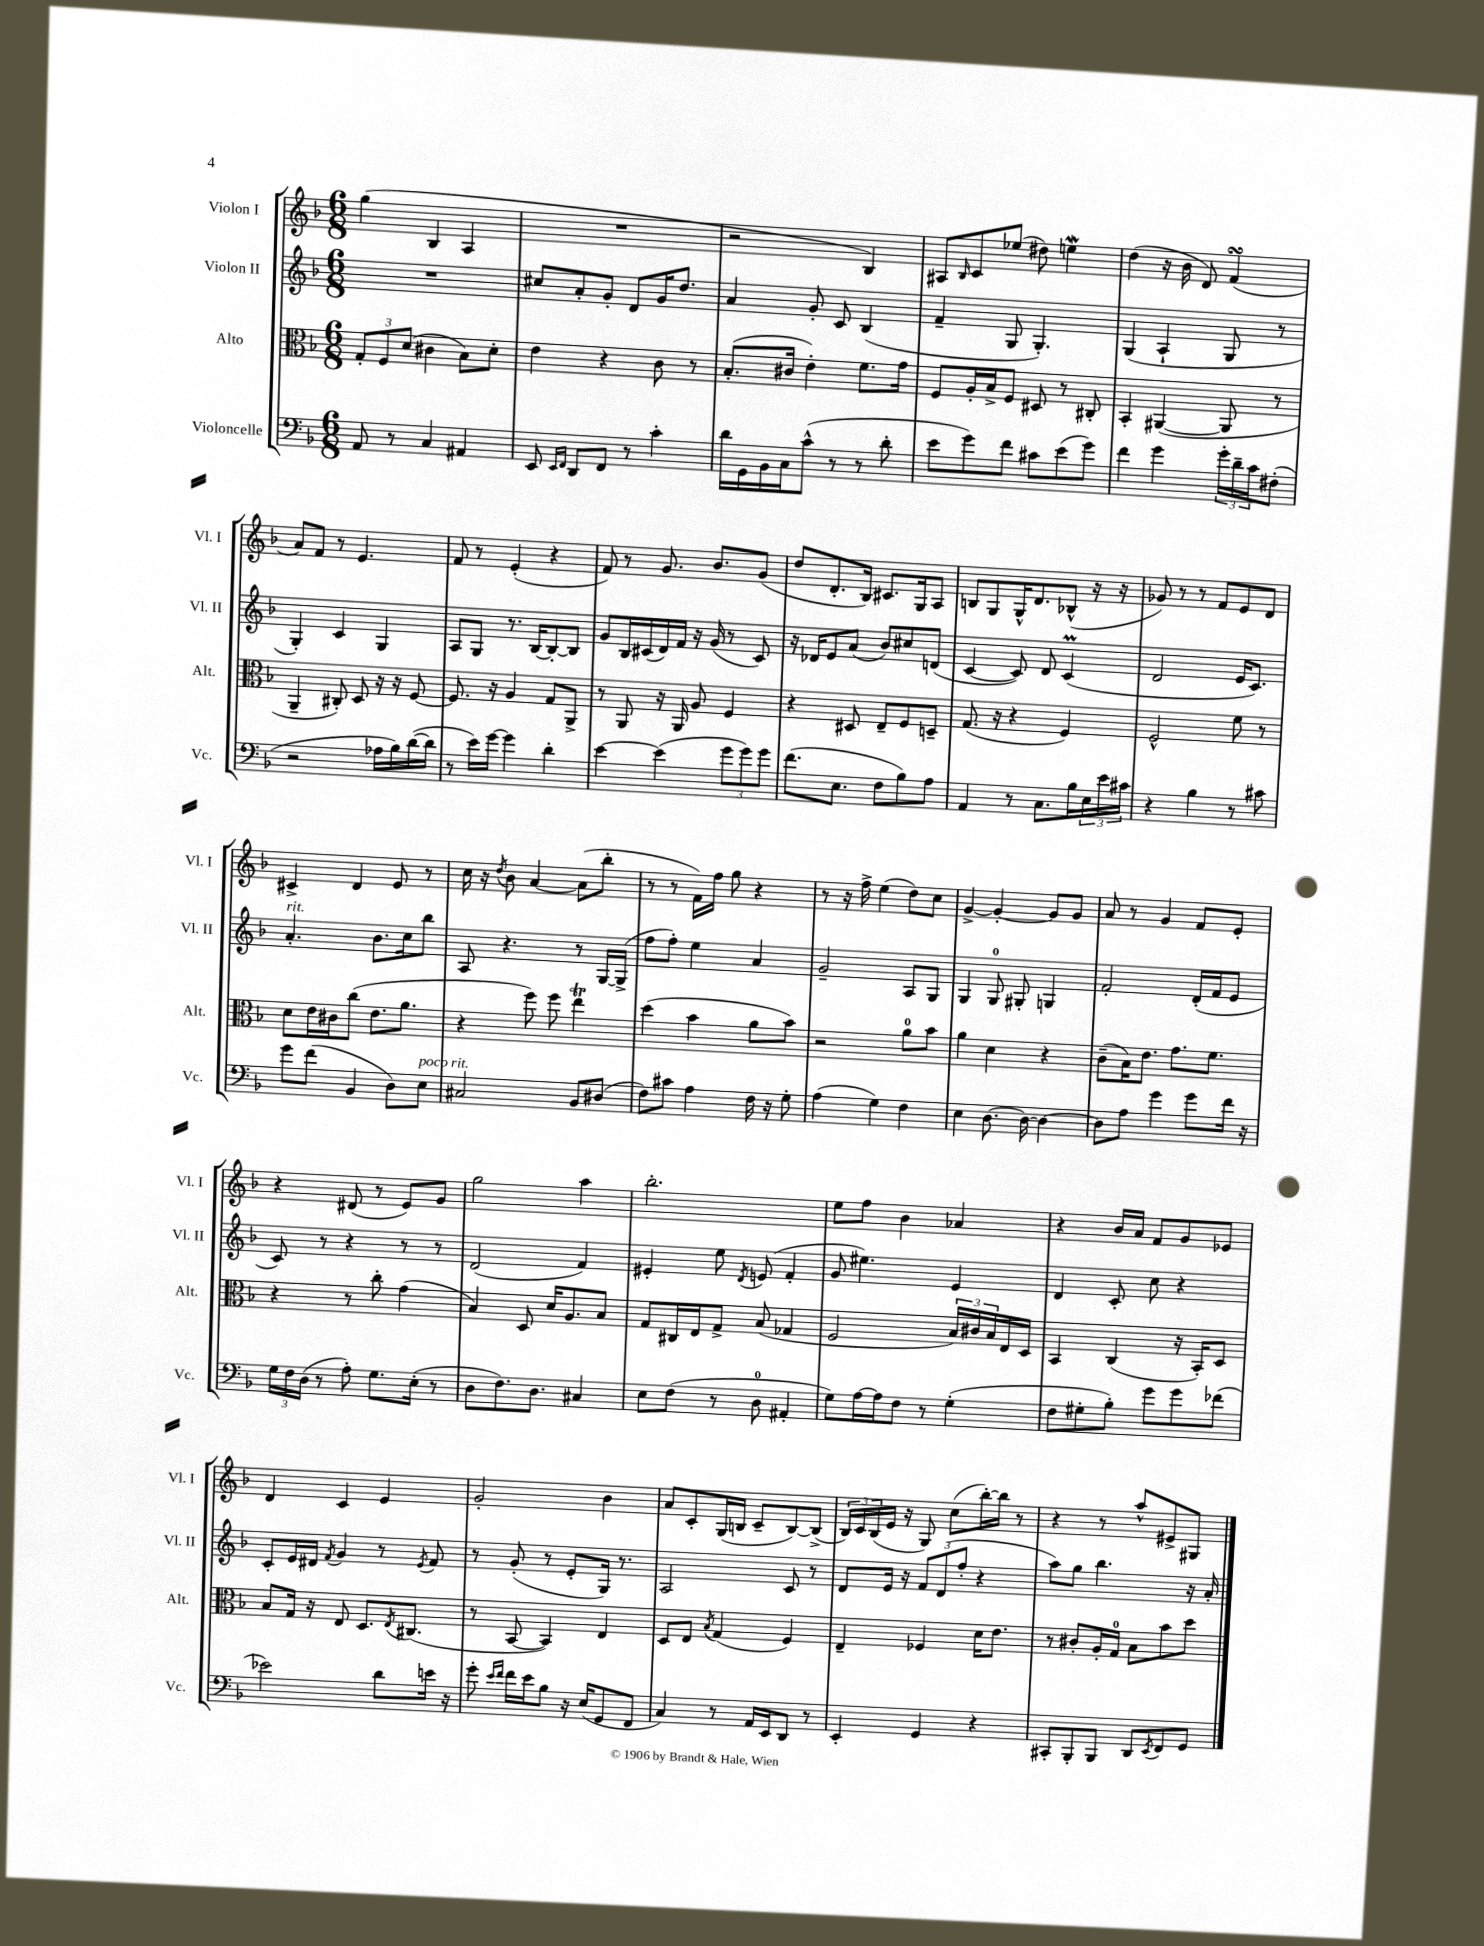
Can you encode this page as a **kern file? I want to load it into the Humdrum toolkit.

**kern	**kern	**kern	**kern
*part4	*part3	*part2	*part1
*staff4	*staff3	*staff2	*staff1
*I"Violoncelle	*I"Alto	*I"Violon II	*I"Violon I
*I'Vc.	*I'Alt.	*I'Vl. II	*I'Vl. I
*clefF4	*clefC3	*clefG2	*clefG2
*k[b-]	*k[b-]	*k[b-]	*k[b-]
*M6/8	*M6/8	*M6/8	*M6/8
=1	=1	=1	=1
8AA/	12G'/L	2.r	(4gg\
.	12F/	.	.
8r	.	.	.
.	(12d/J	.	.
4C/	4c#X\	.	4B-/
4AA#X/	8B-\L)	.	4A/
.	8d'\J	.	.
=2	=2	=2	=2
8EE/	4e\	8cc#X/L	2.r
16qqEE/LL	.	.	.
16qqFF/JJ	.	.	.
8DD/L	.	8a'/	.
8FF/J	4r	8g'/J	.
8r	.	8d/L	.
4c'\	8c\	16g/K	.
.	.	8.dd/J	.
.	8r	.	.
=3	=3	=3	=3
16d\LL	(8.B-'/L	4a/	2r
16GG\	.	.	.
16BB-\	.	.	.
16C\J	16c#X/Jk	.	.
(8c^^\J	4e'\)	8g'/	.
8r	.	8c/	.
8r	8.f\L	(4B-/	4B-/)
8d'\	.	.	.
.	16g\Jk	.	.
=4	=4	=4	=4
8e\L	8F/L	4f~/	8A#X/L
.	.	.	16qqB-/
8g\)	16A'/L	.	8c/
.	16B-^/J	.	.
8f\J	8F/J	8G/	(8ee-X/J
8c#X\L	8D#X/	4.G'/)	8dd#X\)
(8e\	8r	.	4eenW\
8g\J)	8C#X'/	.	.
=5	=5	=5	=5
4f\	4BB-'/	(4G/	(4dd\
4g\	([4AA#X/	4A`/	16r
.	.	.	16b-\
.	.	.	8d/)
24g'\LL	8AA#/]	8G/	(4fsSSs/
24d~\	.	.	.
24c\J	.	.	.
(8F#X'\J	8r	8r	.
!!LO:LB:g=z
=6	=6	=6	=6
2r	4AA~/	4G'/)	8a/L)
.	.	.	8f/J
.	8C#X'/)	4c/	8r
.	8D/	.	4.e/
16A-X\LL	16r	4G/	.
16B-\)	16r	.	.
([16d\	[8F/	.	.
16d\JJ]	.	.	.
=7	=7	=7	=7
8r	8.F/]	8A/L	8f/
16e\LL)	.	8G/J	8r
[16g\JJ	16r	.	.
4g\]	4A/	8.r	(4e'/
.	.	[16B-/KL	.
4d'\	8G/L	8B-'/_	4r
.	8AA^/J	8B-/J]	.
=8	=8	=8	=8
[4e\	8r	8g/L	8f/)
.	8AA/	16B-/L	8r
.	.	(16c#X/	.
(4e\]	16r	16d/)	8.g/
.	16AA/	16f/JJ	.
.	8A/	16r	.
.	.	(16g/	8.b-/L
12g\L	4F/	8r	.
12g\)	.	.	.
.	.	8c#/)	(8g/J
12g\J	.	.	.
=9	=9	=9	=9
(8.f\L	4r	16r	8dd/L
.	.	16d-X/KL	.
.	.	8e/	8.d'/
8.E\J	.	.	.
.	8D#X/	(8a/J	.
.	.	.	16B-/Jk)
8F\L	8E~/L	8b-/L)	8.c#X/L
8B-\)	8F/	8cc#X/	.
.	.	.	16G/k
8A\J	8Dn~/J	(8dn/J	8A/J
=10	=10	=10	=10
4AA/	(8.G/	[4c/	8Bn/L
.	.	.	8G/
.	16r	.	.
8r	4r	8c/])	16G^^/K
.	.	.	8.d/
8.C\L	.	8d/	.
.	4F/)	(4cM/	(8B-X^^/J
16B-\L	.	.	.
24E\	.	.	16r
24e\	.	.	.
.	.	.	16r
24c#X\JJ	.	.	.
=11	=11	=11	=11
4r	2F^^/	2d/	8g-X/)
.	.	.	8r
4B-\	.	.	8r
.	.	.	8f/L
8r	8f\	16e/KL	8e/
.	.	8.c/J)	.
8c#X\	8r	.	8d/J
!!LO:LB:g=z
=12	=12	=12	=12
!	!	!LO:TX:a:i:t=rit.	!
8g\L	8d\L	4.a'/	4c#X^/
(8f\J	16e\L	.	.
.	16c#X\J	.	.
4BB-/	(8cc\J	.	4d/
.	8.e\L	8.b-\L	.
8D\L)	.	.	8e/
.	8.a\J	16cc\k	.
!LO:TX:a:i:t=poco rit.	!	!	!
8E\J	.	8bb-\J	8r
=13	=13	=13	=13
2C#X/	4r	8A/	16cc\
.	.	.	16r
.	.	.	8qdd/
.	.	4.r	8b-\
.	8ff\)	.	[4a/
.	8ff\	.	.
8BB-/L	4eet\	8r	(8a\L]
(8D#X/J	.	[16G/LL	8bb-'\J
.	.	(16G^/JJ]	.
=14	=14	=14	=14
8F\L)	(4dd\	8ff\L	8r
8c#X\J	.	8ff'\J)	8r
4A\	4b-\	4ee\	16f\LL)
.	.	.	16ff\JJ
.	.	.	8gg\
16F\	8a\L	4a/	4r
16r	.	.	.
8G'\	8b-\J)	.	.
=15	=15	=15	=15
(4A\	2r	2g~/	8r
.	.	.	16r
.	.	.	16ff^\
4G\)	.	.	(4ee\
4F\	8a\L	8A/L	8dd\L)
.	8b-\J	8G/J	8cc\J
=16	=16	=16	=16
4E\	4a\	4G/	[4g^/
[8.D\	4d\	8G/	4g'/_
.	.	8G#X'/	.
16D\_	.	.	.
4D\_	4r	4Gn/	8g/L]
.	.	.	8g/J
=17	=17	=17	=17
8D\L]	(8c~\L	2f'/	8a/
8A\J	16B-\K)	.	8r
.	8.e\J	.	.
4g\	.	.	4g/
.	8.g\L	.	.
8g\L	.	(16d'/LL	8f/L
.	8.f\J	16f/J	.
16f\Jk	.	8e/J	8e'/J
16r	.	.	.
!!LO:LB:g=z
=18	=18	=18	=18
24G\LL	4r	8c/)	4r
24F\	.	.	.
(24D\JJ	.	.	.
8r	.	8r	.
8A'\)	8r	4r	(8d#X/
8.G\L	8cc'\	.	8r
.	(4g\	8r	8e/L)
(16E'\Jk	.	.	.
8r	.	8r	8g/J
=19	=19	=19	=19
8D\L	4B-/)	(2d/	2gg\
8.F\)	.	.	.
.	8D/	.	.
8.D\J	.	.	.
.	16d/KL	.	.
.	8.A/	.	.
4C#X/	.	4f/)	4aa\
.	8B-/J	.	.
=20	=20	=20	=20
8E\L	8G/L	4e#X'/	2.bb-'\
(8F\J	16C#X/L	.	.
.	16E/J	.	.
8r	8G^/J	8ee\	.
.	.	8qd/	.
8D\	(8B-/	(8en/	.
4AA#X'/	4G-X/	4f'/	.
=21	=21	=21	=21
8G\L)	2F/	8g/	8ee\L
[16A\L	.	4.ee#X\)	8ff\J
16A\J]	.	.	.
8F\J	.	.	4b-\
8r	.	.	.
(4G'\	24B-/LL)	4e/	4a-X/
.	24c#X/	.	.
.	24B-/	.	.
.	16E/	.	.
.	16D/JJ	.	.
=22	=22	=22	=22
8F\L	4BB-/	4d/	4r
8G#X'\	.	.	.
8B-'\J)	(4C/	8c'/	16b-/LL
.	.	.	16a/JJ
8g\L	.	8cc\	8f/L
8g\	16r	4r	8g/
.	16BB-'/KL)	.	.
(8f-X\J	8D/J	.	8e-X/J
!!LO:LB:g=z
=23	=23	=23	=23
2e-X\)	8B-/L	8c'/L	4d/
.	16G/Jk	16e/L	.
.	16r	16d#X/JJ	.
.	.	8qf/	.
.	8E/	4g/	4c/
.	8.D/L	.	.
8d\L	.	8r	4e/
.	8qE/	.	.
.	(8.C#X/J	.	.
.	.	8qe/	.
16en\Jk	.	8f/	.
16r	.	.	.
=24	=24	=24	=24
8g'\	8r	8r	2g'/
16qqe/LL	.	.	.
16qqf/JJ	.	.	.
16f\LL	[8BB-/	(8g'/	.
16e\J	.	.	.
8B-\J	4BB-/])	8r	.
16r	.	8e'/L	.
(16E/KL	.	.	.
8GG/	4E/	16G/Jk)	4b-\
.	.	8.r	.
8FF/J	.	.	.
=25	=25	=25	=25
4C/)	8D/L	2A/	8a/L
.	8E/J	.	8c'/
.	8qB-/	.	.
8r	(4G/	.	(16G/L
.	.	.	16Bn/JJ
16AA/LL	.	.	8c~/L
16EE/J	.	.	.
8DD/J	4F/)	8c/	[8B/)
8r	.	8r	(8B^/J]
=26	=26	=26	=26
4EE'/	4E~/	8d/L	24B-/LL)
.	.	.	24c/
.	.	.	(24B-/
.	.	16e/Jk	16e/JJ
.	.	16r	16r
4GG/	4F-X/	12f/L	8G/)
.	.	(12d/	.
.	.	.	(8cc\L
.	.	12ff'/J	.
4r	16d\KL	4r	[16bb-'\L)
.	8.e\J	.	16bb-\JJ]
.	.	.	8r
=27	=27	=27	=27
8CC#X'/L	8r	8aa\L)	4r
8BBB-'/	8c#X'/L	8gg\J	.
8BBB-/J	16A'/L	4.bb-\	8r
.	16G/JJ	.	.
8DD/L	8B-\L	.	8aa^^/L
8qEE/	.	.	.
8FF/	8b-\	.	8e#X^/
8GG/J	8dd\J	16r	8G#X/J
.	.	16a'/	.
==	==	==	==
*-	*-	*-	*-
